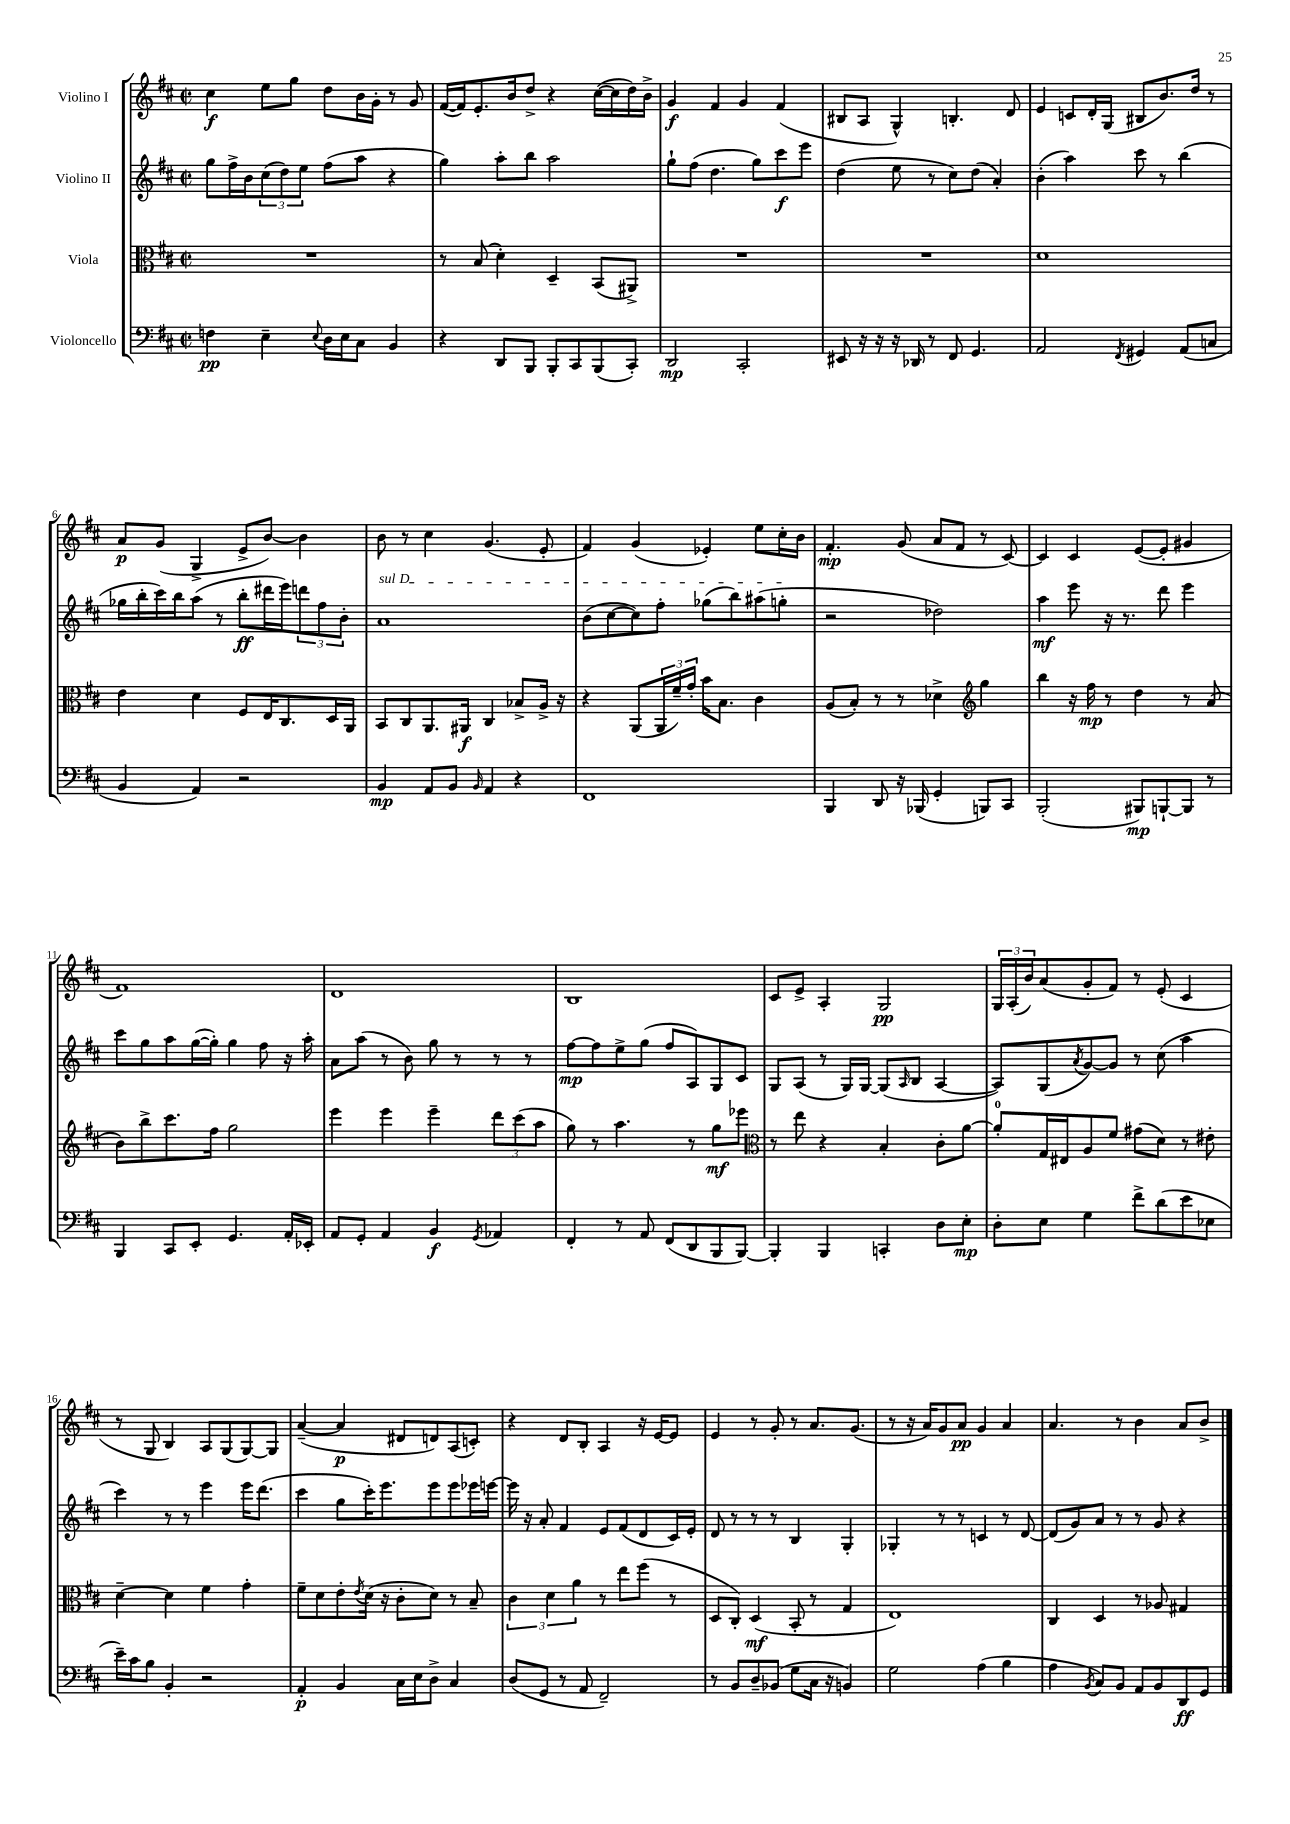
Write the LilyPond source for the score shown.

<<
\new StaffGroup <<
\new Staff = "s0" \with { instrumentName = "Violino I" } {
    \clef treble \key d \major \defaultTimeSignature \time 2/2
    cis''4\f e''8 g''8 d''8 b'16 g'16-. r8 g'8 |
    fis'16~( fis'16) e'8.-. b'16 d''8-> r4 cis''16~( cis''16 d''16) b'16-> |
    g'4\f fis'4 g'4 fis'4( |
    bis8 a8 g4-^) b4.-. d'8 |
    e'4 c'8 d'16-. g16( bis8 b'8.) d''16 r8 |
    a'8\p g'8( g4-> e'8-> b'8~) b'4 |
    b'8 r8 cis''4 g'4.( e'8-. |
    fis'4) g'4( ees'4-.) e''8 cis''16-. b'16 |
    fis'4.-.\mp g'8( a'8 fis'8 r8 cis'8~) |
    cis'4 cis'4 e'8~( e'8-. gis'4 |
    fis'1) |
    d'1 |
    b1 |
    cis'8 e'8-> a4-. g2\pp |
    \tuplet 3/2 { g16 a16-.( b'16) } a'8( g'8-. fis'8) r8 e'8-.( cis'4 |
    r8 g8 b4) a8 g8( g8~) g8 |
    a'4~--( a'4\p dis'8 d'8) a8( c'8-.) |
    r4 d'8 b8-. a4 r16 e'16~ e'8 |
    e'4 r8 g'8-. r8 a'8. g'8.( |
    r8 r16 a'16) g'8 a'8\pp g'4 a'4 |
    a'4. r8 b'4 a'8 b'8-> \bar "|." |
}
\new Staff = "s1" \with { instrumentName = "Violino II" } {
    \clef treble \key d \major \defaultTimeSignature \time 2/2
    g''8 fis''16-> b'16 \tuplet 3/2 { cis''8( d''8) e''8 } fis''8( a''8 r4 |
    g''4) a''8-. b''8 a''2 |
    g''8-! fis''8( d''4. g''8) cis'''8\f e'''8 |
    d''4( e''8 r8 cis''8) d''8( a'4-.) |
    b'4-.( a''4) cis'''8 r8 b''4( |
    ges''16 b''16-. cis'''16) b''16 a''8( r8 b''8-.\ff dis'''16 e'''16) \tuplet 3/2 { d'''8 fis''8 b'8-. } |
    \once \override TextSpanner.bound-details.left.text = \markup { \italic "sul D" } a'1\startTextSpan |
    b'8( cis''8~ cis''8) fis''8-. ges''8( b''8) ais''8( g''8-.\stopTextSpan |
    r2 des''2) |
    a''4\mf e'''8 r16 r8. d'''8 e'''4 |
    cis'''8 g''8 a''8 g''16~( g''16-.) g''4 fis''8 r16 a''16-. |
    a'8 a''8( r8 b'8) g''8 r8 r8 r8 |
    fis''8~\mp fis''8 e''8-> g''8( fis''8 a8) g8 cis'8 |
    g8 a8( r8 g16) g16~ g8( \grace { a16 } b8 a4~ |
    a8) g8( \acciaccatura { a'8 } g'8~) g'8 r8 cis''8( a''4 |
    cis'''4) r8 r8 e'''4 e'''16 d'''8.( |
    cis'''4 g''8 cis'''16-.) e'''8. e'''8 e'''8 ees'''16 e'''16~ |
    e'''16 r16 a'8-. fis'4 e'8 fis'8( d'8 cis'16) e'16-. |
    d'8 r8 r8 r8 b4 g4-. |
    ges4-. r8 r8 c'4 r8 d'8~ |
    d'8( g'8) a'8 r8 r8 g'8 r4 \bar "|." |
}
\new Staff = "s2" \with { instrumentName = "Viola" } {
    \clef alto \key d \major \defaultTimeSignature \time 2/2
    R1 |
    r8 b8( d'4-.) d4-- b,8( ais,8->) |
    R1 |
    R1 |
    d'1 |
    e'4 d'4 fis8 e16 cis8. d16 a,16 |
    b,8 cis8 a,8. ais,16\f cis4 bes8-> a16-> r16 |
    r4 a,8( \tuplet 3/2 { a,16 fis'16--) g'16-. } b'16 b8. cis'4 |
    a8( b8-.) r8 r8 des'4-> \clef treble g''4 |
    b''4 r16 fis''16\mp r8 d''4 r8 a'8( |
    b'8) b''8-> cis'''8. fis''16 g''2 |
    e'''4 e'''4 e'''4-- \tuplet 3/2 { d'''8 cis'''8( a''8 } |
    g''8) r8 a''4. r8 g''8\mf ees'''8 |
    \clef alto r8 e''8 r4 b4-. cis'8-. a'8~ |
    a'8-0-. g16 eis16 a8 fis'8 gis'8( d'8) r8 eis'8-. |
    d'4~-- d'4 fis'4 g'4-. |
    fis'8-- d'8 e'8-. \acciaccatura { e'8 } d'16( r16 cis'8-. d'8) r8 b8-- |
    \tuplet 3/2 { cis'4 d'4 a'4 } r8 e''8 fis''8( r8 |
    d8 cis8-.) d4\mf( b,8-. r8 g4 |
    e1) |
    cis4 d4 r8 aes8 gis4 \bar "|." |
}
\new Staff = "s3" \with { instrumentName = "Violoncello" } {
    \clef bass \key d \major \defaultTimeSignature \time 2/2
    f4\pp e4-- \appoggiatura { e8 } d16 e16 cis8 b,4 |
    r4 d,8 b,,8 b,,8-. cis,8 b,,8( cis,8-.) |
    d,2\mp cis,2-. |
    eis,8 r16 r16 r16 des,16 r8 fis,8 g,4. |
    a,2 \acciaccatura { fis,8 } gis,4 a,8( c8 |
    b,4 a,4) r2 |
    b,4\mp a,8 b,8 \grace { b,16 } a,4 r4 |
    fis,1 |
    b,,4 d,8 r16 bes,,16( g,4-. b,,8) cis,8 |
    b,,2-.( bis,,8\mp) b,,8~-! b,,8 r8 |
    b,,4 cis,8 e,8-. g,4. a,16-. ees,16-. |
    a,8 g,8-. a,4 b,4\f \acciaccatura { g,8 } aes,4 |
    fis,4-. r8 a,8 fis,8( d,8 b,,8 b,,8~) |
    b,,4-. b,,4 c,4-. d8 e8-.\mp |
    d8-. e8 g4 fis'8-> d'8( e'8 ees8 |
    e'16--) cis'16 b8 b,4-. r2 |
    a,4-.\p b,4 cis16 e16 d8-> cis4 |
    d8( g,8 r8 a,8 fis,2--) |
    r8 b,8 d8-- bes,8( g8 cis16 r16 b,4) |
    g2 a4( b4 |
    a4 \acciaccatura { b,8 } cis8) b,8 a,8 b,8 d,8\ff g,8 \bar "|." |
}
>>
>>
